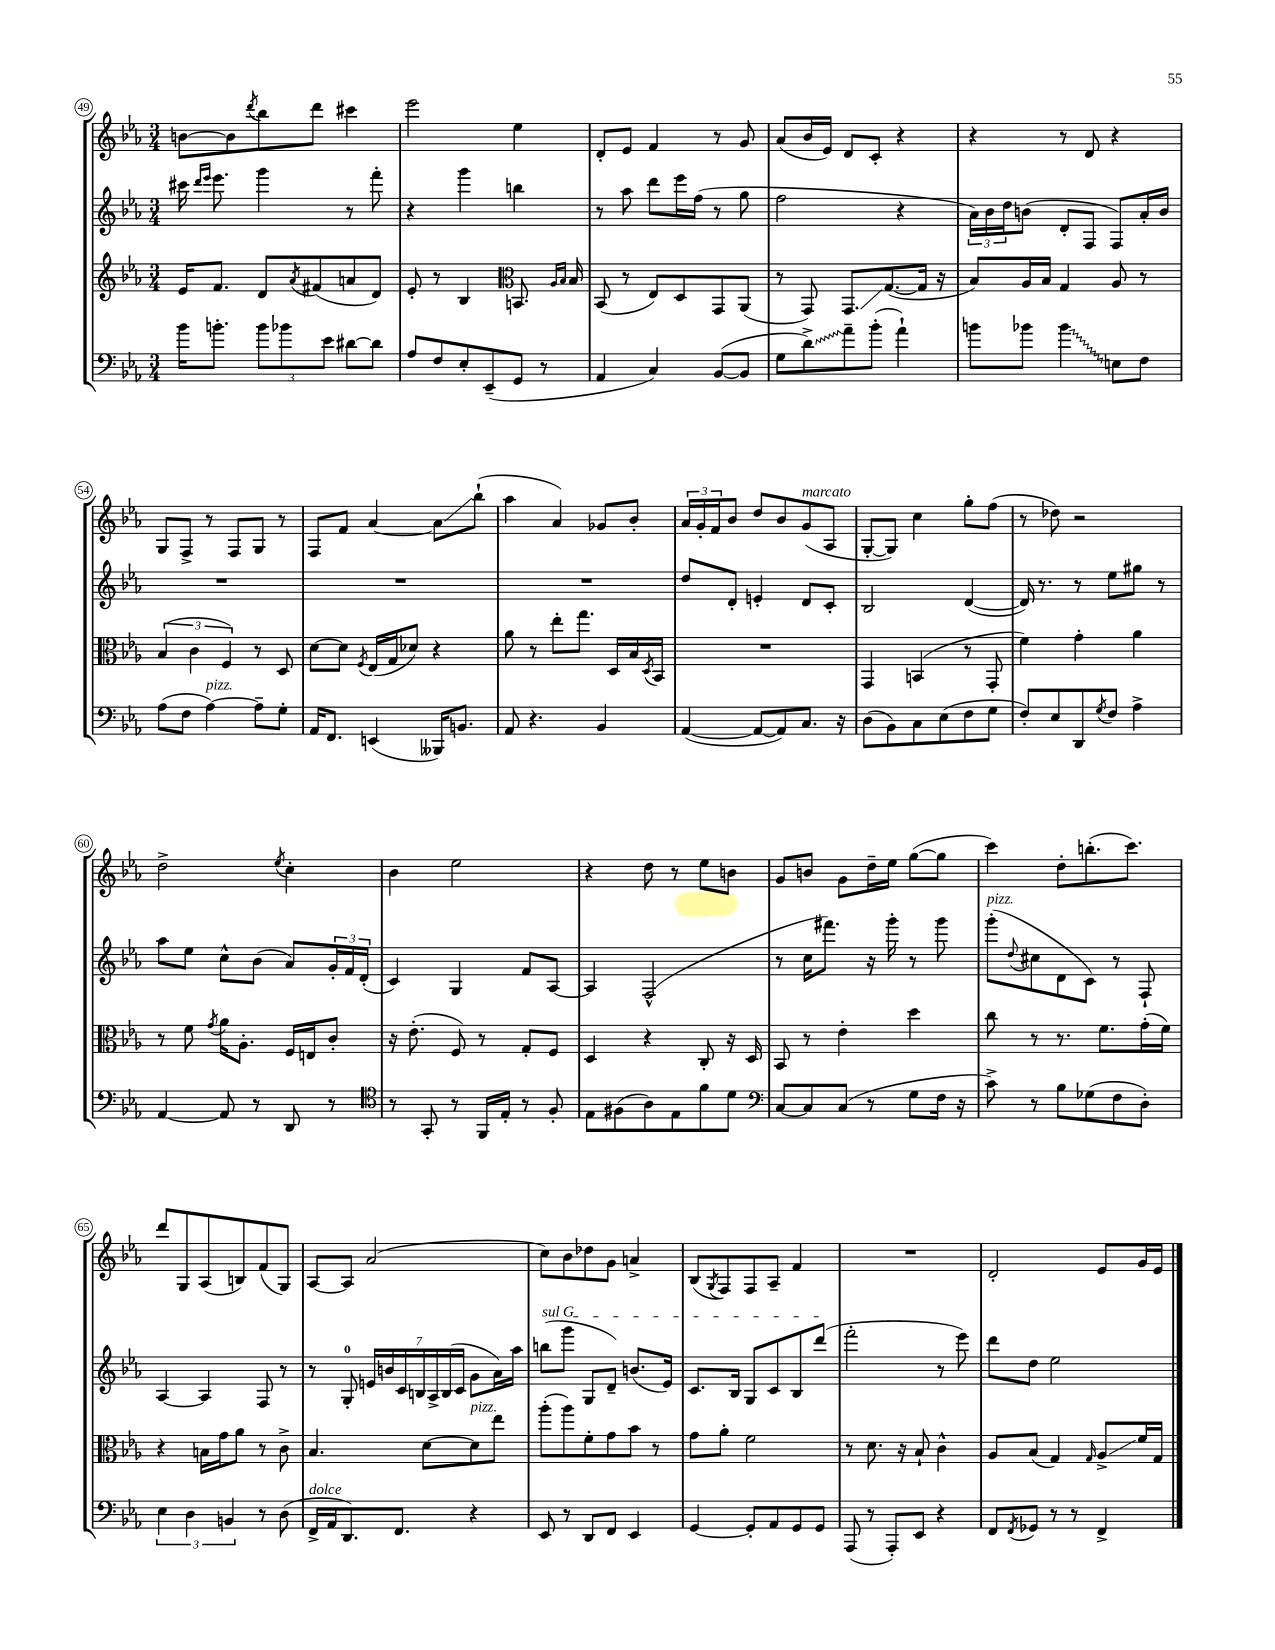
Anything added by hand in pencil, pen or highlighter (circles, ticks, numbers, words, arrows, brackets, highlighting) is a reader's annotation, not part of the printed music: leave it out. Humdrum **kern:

**kern	**kern	**kern	**kern
*staff4	*staff3	*staff2	*staff1
*clefF4	*clefG2	*clefG2	*clefG2
*k[b-e-a-]	*k[b-e-a-]	*k[b-e-a-]	*k[b-e-a-]
*M3/4	*M3/4	*M3/4	*M3/4
16b-\LK	16e-/LK	16ccc#\	[8b\L
.	.	16qqddd/LL	.
.	.	16qqeee-/JJ	.
8.b'\J	8.f/J	8.eee-\	.
.	.	.	8b\]
.	.	.	8qddd/
12b\L	8d/L	4ggg\	8bb-\
12b-\	.	.	.
.	8qa-/	.	.
.	(8f#/	.	8ddd\J
12e-\J	.	.	.
[8d#\L	8a/	8r	4ccc#\
8d#\]J	8d/J)	8fff'\	.
=	=	=	=
8A-/L	8e-'/	4r	2eee-\
8F/	8r	.	.
8E-'/	4B-/	4ggg\	.
(8EE-~/	.	.	.
*	*clefC3	*	*
8GG/J	8.BB/	4bb\	4ee-\
8r	.	.	.
.	16qqA-/LL	.	.
.	16qqB-/JJ	.	.
.	16B-/	.	.
=	=	=	=
4AA-/	(8BB-/	8r	8d'/L
.	8r	8aa-\	8e-/J
4C/)	8E-/L)	8ddd\L	4f/
.	8D/	16eee-\L	.
.	.	(16ff\JJ	.
([8BB-/L	8GG/	8r	8r
8BB-/]J	(8AA-/J	8gg\	8g/
=	=	=	=
8G\L	8r	2ff\	(8a-/L
8d^\)	8GG/)	.	16b-/L
.	.	.	16e-/JJ)
8a-~\	8.GG/L	.	8d/L
(8b-'\J	.	.	8c'/J
.	([8.G/	.	.
4a-`\)	.	4r	4r
.	16G/]Jk	.	.
.	16r	.	.
=	=	=	=
8b\L	8B-/L)	24a-\LL)	4r
.	.	24b-\	.
.	.	24dd\J	.
8b-\J	16A-/L	(8b\J	.
.	16B-/JJ	.	.
4b-\	4G/	8d'/L	8r
.	.	8F/J	8d/
8E\L	8A-/	8F/L)	4r
8F\J	8r	16a-'/L	.
.	.	16b/JJ	.
=	=	=	=
(8A-\L	(6B-/	2.r	8G/L
8F\J	.	.	8F^/J
.	6c\	.	.
[4A-\)	.	.	8r
.	6F/)	.	.
.	.	.	8F/L
8A-~\]L	8r	.	8G/J
8G'\J	8D/	.	8r
=	=	=	=
16AA-/LK	[8d\L	2.r	8F/L
8.FF/J	.	.	.
.	8d\]J	.	8f/J
.	8qF/	.	.
(4EE/	(16E-/LL	.	[4a-/
.	16G/J	.	.
.	8d-/J)	.	.
16BBB--/LK)	4r	.	8a-\]L
8.BB/J	.	.	.
.	.	.	(8bb-`\J
=	=	=	=
8AA-/	8a-\	2.r	4aa-\
4.r	8r	.	.
.	8ee-'\L	.	4a-/)
.	8.gg\J	.	.
4BB-/	.	.	8g-/L
.	16D/LL	.	.
.	16B-/	.	8b-'/J
.	8qD/	.	.
.	16BB-/JJ	.	.
=	=	=	=
([4AA-/	2.r	8dd/L	24a-/LL
.	.	.	24g'/
.	.	.	24f/J
.	.	8d'/J	8b-/J
8AA-/_L	.	4e'/	8dd/L
8AA-/])	.	.	8b-/
8.C/J	.	8d/L	(8g/
.	.	8c'/J	8A-/J
16r	.	.	.
=	=	=	=
(8D\L	4GG/	2B-/	[8G'/L
8BB-\)	.	.	8G/]J)
8C\	(4BB/	.	4cc\
(8E-\	.	.	.
8F\	8r	([4d/	8gg'\L
8G\J	8GG'/	.	(8ff\J
=	=	=	=
8F'/L)	4f\)	16d/])	8r
.	.	8.r	.
8E-/	.	.	8dd-\)
8DD/	4g'\	8r	2r
8qG/	.	.	.
8F/J	.	8ee-\L	.
4A-^\	4a-\	8gg#\J	.
.	.	8r	.
=	=	=	=
[4AA-/	8r	8aa-\L	2dd^\
.	8f\	8ee-\J	.
.	8qg/	.	.
8AA-/]	16a-\LK	8cc^^\L	.
.	8.A-'\J	.	.
8r	.	(8b-\J	.
.	.	.	8qee-/
8DD/	16F/LL	8a-/L)	4cc'\
.	16E/J	.	.
8r	8c'/J	24g'/L	.
.	.	24f/	.
.	.	(24d'/JJ	.
=	=	=	=
*clefC4	*	*	*
8r	16r	4c/)	4b-\
.	(8.e-'\	.	.
8GG'/	.	.	.
8r	8F/)	4G/	2ee-\
16FF/LL	8r	.	.
16E-'/JJ	.	.	.
8r	8G'/L	8f/L	.
8F'/	8F/J	[8A-/J	.
=	=	=	=
8E-\L	4D/	4A-/]	4r
(8F#\	.	.	.
8A-\)	4r	(2F^^/	8dd\
8E-\	.	.	8r
8f\	8C'/	.	8ee-\L
8d\J	16r	.	8b\J
.	16D/	.	.
=	=	=	=
*clefF4	*	*	*
[8C/L	8BB-/	8r	8g/L
8C/]	8r	16cc\LK	8b/J
.	.	8.fff#\J)	.
(8C/J	4e-'\	.	8g\L
8r	.	16r	16dd~\L
.	.	16ggg'\	16ee-\JJ
8G\L	4dd\	8r	([8gg\L
16F\Jk	.	8ggg\	8gg\]J
16r	.	.	.
=	=	=	=
8c^\)	8cc\	(8ggg'\L	4ccc\)
.	.	8qqdd/	.
8r	8r	8cc#\	.
8B-\L	8.r	8d\	8dd'\L
(8G-\	.	8c\J)	(8.bb'\
.	8.f\L	.	.
8F\	.	8r	.
.	.	.	8.ccc\J)
8D'\J)	(16g'\L	8F`/	.
.	16f\JJ)	.	.
=	=	=	=
6E-\	4r	[4A-/	8ddd/L
.	.	.	8G/
6D\	.	.	.
.	16B\LL	4A-/]	(8A-/
.	16g\J	.	.
6BB/	.	.	.
.	8a-\J	.	8B/)
8r	8r	8F/	(8f/
(8D\	8c^\	8r	8G/J)
=	=	=	=
16FF^/LL	4.B-/	8r	[8A-/L
16AA-/J	.	.	.
8.DD/)	.	8G'/	8A-/]J
.	.	28e/LL	(2a-/
.	.	28b/	.
8.FF/J	.	.	.
.	.	28c/	.
.	.	28B/	.
.	[8d\L	.	.
.	.	28A-^/	.
.	.	(28B/	.
.	.	28c/JJ	.
4r	8d\]	8g\L	.
.	8ee-\J	16a-\L)	.
.	.	16aa-\JJ	.
=	=	=	=
8EE-/	(8aa-'\L	(8bb\L	8cc\L)
8r	8aa-\)	8ggg\J	8b-\
8DD/L	8f'\	8G/L	8dd-\
8FF/J	8g\	8d~/J)	8g\J
4EE-/	8b-\J	(8.b/L	4a^/
.	8r	.	.
.	.	16e-/Jk)	.
=	=	=	=
[4GG/	8g\L	8.c/L	(8B-/L
.	.	.	8qG/
.	8a-'\J	.	8F/)
.	.	16B-/Jk	.
8GG'/]L	2f\	8G/L	8F/
8AA-/	.	8c/	8A-~/J
8GG/	.	8B-/	4f/
8GG/J	.	(8ddd/J	.
=	=	=	=
(8AAA-/	8r	2fff'\	2.r
8r	8.d\	.	.
8AAA-'/L)	.	.	.
.	16r	.	.
8EE-/J	8B-`/	.	.
4r	4c^^\	8r	.
.	.	8eee-\)	.
=	=	=	=
8FF/L	8A-/L	8ddd\L	2d'/
8qFF/	.	.	.
8GG-/J	(8B-/J	8dd\J	.
8r	4G/)	2ee-\	.
8r	.	.	.
.	16qqG/	.	.
4FF^/	8A-^/L	.	8e-/L
.	16f/L	.	16g/L
.	16G/JJ	.	16e-/JJ
==	==	==	==
*-	*-	*-	*-
